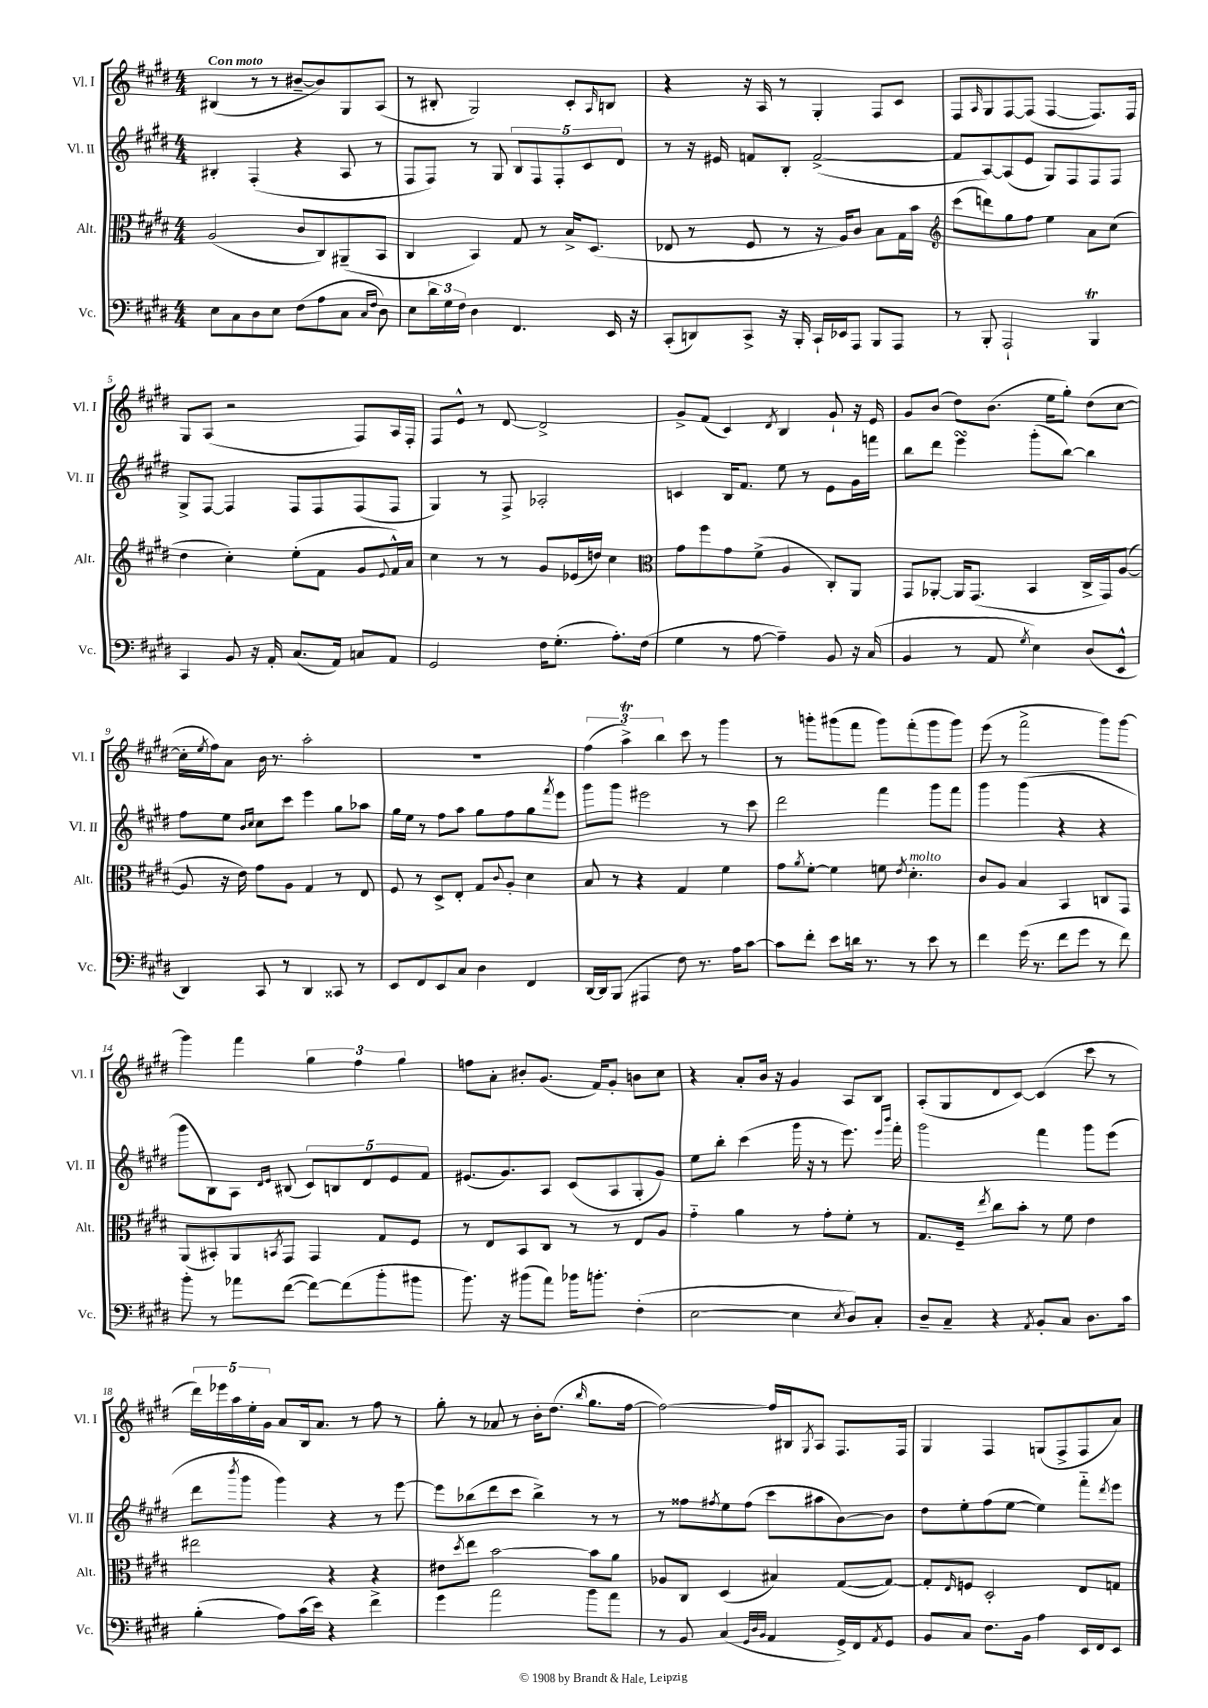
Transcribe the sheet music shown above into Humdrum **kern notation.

**kern	**kern	**kern	**kern
*part4	*part3	*part2	*part1
*staff4	*staff3	*staff2	*staff1
*I"Vc.	*I"Alt.	*I"Vl. II	*I"Vl. I
*I'Vc.	*I'Alt.	*I'Vl. II	*I'Vl. I
*clefF4	*clefC3	*clefG2	*clefG2
*k[f#c#g#d#]	*k[f#c#g#d#]	*k[f#c#g#d#]	*k[f#c#g#d#]
*M4/4	*M4/4	*M4/4	*M4/4
=1	=1	=1	=1
!	!	!	!LO:TX:a:B:t=Con moto
8E\L	(2A/	4B#X'/	(4B#X/
8C#\	.	.	.
8D#\	.	(4F#'/	8r
8E\J	.	.	8r
(8F#\L	8c#/L	4r	[8b#X~/L
8A\	8C#/)	.	8b#/])
8C#\J	(8AA#X~/	8A/	8G#/
16qqC#/LL	.	.	.
16qqF#/JJ	.	.	.
8D#\)	8BB/J	8r	(8A/J
=2	=2	=2	=2
8E\L	4C#/	8F#/L	8r
24d#\L	.	8F#/J)	8B#X'/
24G#\	.	.	.
24F#\JJ	.	.	.
4D#\	4BB/)	8r	2G#/)
.	.	8G#/	.
4.FF#/	8G#/	10B/L	.
.	.	10F#/	.
.	8r	.	.
.	.	10F#'/	.
.	16B^/KL	.	8c#'/L
.	.	10c#/	.
.	(8.D#/J	.	.
.	.	.	16qqA/
16EE/	.	.	8Bn/J
.	.	10d#/J	.
16r	.	.	.
=3	=3	=3	=3
(8CC#'/L	8E-X/	8r	4r
8DDn/)	8r	16r	.
.	.	16e#X/	.
8CC#^/J	8F#/	8fn/L	16r
.	.	.	16A/
16r	8r	8B'/J	8r
16BBB'/	.	.	.
16CC#`/LL	16r	([2f^/	4G#'/
16EE-X/J	16A/KL)	.	.
8AAA/J	8c#/J	.	.
8BBB/L	8B\L	.	8F#/L
8AAA/J	16G#\L	.	8c#/J
.	16b\JJ	.	.
=4	=4	=4	=4
*	*clefG2	*	*
8r	(8ccc#\L	8f/L]	8F#/L
.	.	.	16qqA/
8BBB'/	8dddn\)	[8A/)	8G#/
2AAA`/	8gg#\	(8A/]	[8F#/
.	8ff#\J	8e/J	(8F#/J]
.	4ee\	8G#/L)	[4F#/
.	.	8F#/	.
4BBBT/	8a\L	8F#/	8.F#/L])
.	(8cc#\J	8F#/J	.
.	.	.	16F#/Jk
!!LO:LB:g=z
=5	=5	=5	=5
4CC#/	4dd#\	8G#^/L	8G#/L
.	.	[8F#/J	(8A/J
8BB/	4cc#'\)	4F#/]	2r
16r	.	.	.
16AA'/	.	.	.
(8.C#/L	(8ee'\L	8F#/L	.
.	8f#\J	8F#/	.
16AA/Jk)	.	.	.
8Cn/L	8g#/L	(8F#/	8F#/L)
.	8qqe/	.	.
8AA/J	16f#^^/L)	8F#/J	16A/L
.	16a/JJ	.	16F#'/JJ
=6	=6	=6	=6
2GG#/	4cc#\	4G#/)	8F#/L
.	.	.	8e^^/J
.	8r	8r	8r
.	8r	8F#^/	[8d#/
16F#\KL	8g#/L	2A-X'/	2d#^/]
(8.G#'\J	.	.	.
.	(16e-X/L	.	.
.	16ddn/JJ)	.	.
8.A'\L)	4cc#\	.	.
(16F#\Jk	.	.	.
=7	=7	=7	=7
*	*clefC3	*	*
4G#\	8g#\L	4cn/	8g#^/L
.	8ff#\	.	(8f#/J
8r	8g#\	16B/KL	4c#/)
.	.	8.f#/J	.
[8A\	(8f#^\J	.	.
.	.	.	8qd#/
4A~\])	4A/	8ee\	4B/
.	.	8r	.
8BB/	8C#'/L)	8e\L	8g#`/
16r	8AA/J	16g#\L	16r
(16C#/	.	16fffn\JJ	16e/
=8	=8	=8	=8
4BB/	8GG#/L	8bb\L	8g#/L
.	[8AA-X'/J	8ddd#\J	(8b/J
8r	16AA-/KL]	4eeesSSs\	8dd#\L)
.	(8.GG#/J	.	.
8AA/	.	.	(8.b\J
8qG#/	.	.	.
4E\)	4BB/	(8ggg#'\L	.
.	.	.	16ee\KL
.	.	[8bb\J)	8gg#'\J)
(8D#/L	16C#^/LL	4bb\]	(8dd#\L
.	16GG#/J)	.	.
8EE^^/J	([8A/J	.	[8cc#\J
!!LO:LB:g=z
=9	=9	=9	=9
4DD#/)	8A/]	8ff#\L	16cc#'\LL]
.	.	.	8qee/
.	.	.	16ff#\J)
.	16r	8ee\J	8a\J
.	16e\)	.	.
.	.	16qqb/LL	.
.	.	16qqcc#/JJ	.
8CC#/	8g#\L	8cc#\L	16b\
.	.	.	8.r
8r	8A\J	8ccc#\J	.
4DD#/	4G#/	4eee\	2aa'\
8CC##X/	8r	8gg#\L	.
8r	8E/	8aa-X\J	.
=10	=10	=10	=10
8EE/L	8F#/	16gg#\LL	1r
.	.	16ee\JJ	.
8FF#/	8r	8r	.
8EE/	8D#^/L	8ff#\L	.
8C#/J	8E'/J	8aa\J	.
4D#\	8G#/L	8gg#\L	.
.	8qqc#/	.	.
.	8A'/J	8ff#\	.
4FF#/	4d#\	8gg#\	.
.	.	8qfff#/	.
.	.	8eee\J	.
=11	=11	=11	=11
[16DD#/LL	8B/	8ggg#\L	(6ff#\
16DD#/J]	.	.	.
(8BBB/J	8r	8ggg#\J	.
.	.	.	6aaT^\)
4AAA#X/	4r	2eee#X\	.
.	.	.	6bb\
8F#\)	4G#/	.	8ccc#\
8.r	.	.	8r
.	4f#\	8r	4ggg#\
16A\KL	.	.	.
[8c#\J	.	8ccc#\	.
=12	=12	=12	=12
8c#\L]	8g#\L	2ddd#\	8r
.	8qa/	.	.
8f#'\J	[8f#'\J	.	8gggn'\L
8e\L	4f#\]	.	(8ggg#X\
16dn\Jk	.	.	8fff#\J
8.r	.	.	.
.	8fn\	4fff#\	8ggg#\L)
.	8qe/	.	.
!	!LO:TX:a:i:t=molto	!	!
8r	4.d#'\	.	(8fff#'\
8e\	.	8ggg#\L	8ggg#\
8r	.	8fff#\J	8ggg#\J)
=13	=13	=13	=13
4f#\	8c#/L	4ggg#\	(8eee\
.	8A/J	.	8r
(16g#\	4B/	(4ggg#\	2fff#^\
8.r	.	.	.
8f#\L	4BB/	4r	.
8g#\J	.	.	.
8r	8Cn/L	4r	8ggg#\L)
8f#\)	8GG#/J	.	[8ggg#\J
!!LO:LB:g=z
=14	=14	=14	=14
8b'\	(8AA/L	8ggg#\L	4ggg#\]
8r	8BB#X'/)	8B\)	.
8a-X\L	8AA/	8A\J	4fff#\
.	.	16qqd#/LL	.
.	8qBBn/	16qqe/JJ	.
([8f#\J	8GG#/J	(8B#X/	.
8f#\L_)	4GG#/	10c#/L)	6gg#\
.	.	10Bn/	.
(8f#\]	.	.	.
.	.	.	6ff#\
.	.	10d#/	.
8b'\	8G#/L	.	.
.	.	10e/	.
.	.	.	6gg#\
8b#X\J	8F#/J	.	.
.	.	10f#/J	.
=15	=15	=15	=15
8.b\)	8r	(8.e#X/L	8ffn\L
.	8E/L	.	8a'\J
16r	.	8.g#/)	.
(8b#X\L	8BB/	.	8b#X'/L
8a\J)	8C#/J	8A/J	(8.g#/J
16b-X\KL	8r	(8c#/L	.
8.bn'\J	.	.	16f#/KL)
.	8r	8A/	8g#'/J
(4F#'\	8E/L	8G#'/	8bn\L
.	8A/J	8g#/J)	8cc#\J
=16	=16	=16	=16
[2E\	4g#\	8ee\L	4r
.	.	8bb'\J	.
.	4a\	(4ccc#\	8a'/L
.	.	.	16b/Jk
.	.	.	16r
4E\]	8r	16ggg#\	4g#/
.	.	16r	.
.	8g#'\L	8r	.
8qE/	.	.	.
8D#/L)	8f#'\J	8.eee\)	8A/L
8C#'/J	8r	.	8B/J
.	.	16qqeee/LL	.
.	.	16qqbbb/JJ	.
.	.	16fff#'\	.
=17	=17	=17	=17
8D#~/L	8.G#/L	2ggg#\	(8A'/L
8C#~/J	.	.	8G#/
.	16F#~/Jk	.	.
.	8qee/	.	.
4r	8cc#\L	.	8d#/
.	8b'\J	.	[8c#/J)
8qAA/	.	.	.
8BB'/L	8r	4fff#\	(4c#/]
8C#/J	8f#\	.	.
8.D#\L	4e\	8ggg#\L	8ccc#\
.	.	(8eee\J	8r
16c#\Jk	.	.	.
!!LO:LB:g=z
=18	=18	=18	=18
(4B'\	2ee#X\	8ddd#\L	20ddd#\LL)
.	.	.	20eee-X\
.	.	.	20aa\
.	.	8qbbb/	.
.	.	8ggg#\J	.
.	.	.	20ee'\
.	.	.	20g#\JJ
8A\L)	.	4ggg#\)	8a/L
(16c#\L	.	.	16B/k
16e\JJ)	.	.	8.a/J
4r	4r	4r	.
.	.	.	8r
4f#^\	4r	8r	8ff#\
.	.	[8eee\	8r
=19	=19	=19	=19
4g#\	8e#X\L	8eee\L]	8gg#'\
.	8qdd#/	.	.
.	8ee\J	(8bb-X\	8r
2a\	[2b\	8ddd#\	8a-X/
.	.	8ccc#\J	8r
.	.	4bb-^\)	16b'\KL
.	.	.	(8.dd#\J
.	.	.	16qqbb/
8b\L	8b\L]	8r	8.gg#\L
8a\J	8a\J	8r	.
.	.	.	[16ff#\Jk
=20	=20	=20	=20
8r	8A-X/L	8r	2ff#\_)
8BB/	8C#/J	8ff##X\L	.
.	.	8qff#X/	.
(4C#/	(4D#/	8ee\	.
.	.	(8ff#\J	.
32qqGG#/LLL	.	.	.
32qqD#/	.	.	.
32qqBB/JJJ	.	.	.
4AA/	4B#X/)	8ccc#\L	16ff#/LL]
.	.	.	16B#X/J
.	.	.	8qG#/
.	.	8aa#X\	8A/J
16GG#^/LL)	([8G#/L	[8b\)	8.F#/L
16FF#/J	.	.	.
8qAA/	.	.	.
8GG#/J	8G#/J_)	8b\J]	.
.	.	.	16F#/Jk
=21	=21	=21	=21
8BB/L	8G#'/L]	8dd#\L	4G#/
.	16qqE/	.	.
8C#/J	8Fn/J	8ee'\	.
8.F#\L	2D#'/	(8ff#\	4F#/
.	.	[8ee\J	.
16BB\Jk	.	.	.
4A\	.	4ee\])	(8Gn/L
.	.	.	8F#^/
16EE/LL	8E/L	8fff#\L	8F#/
16FF#/J	.	.	.
.	.	8qddd#/	.
8EE/J	8Gn/J	8eee\J	8a/J)
==	==	==	==
*-	*-	*-	*-
